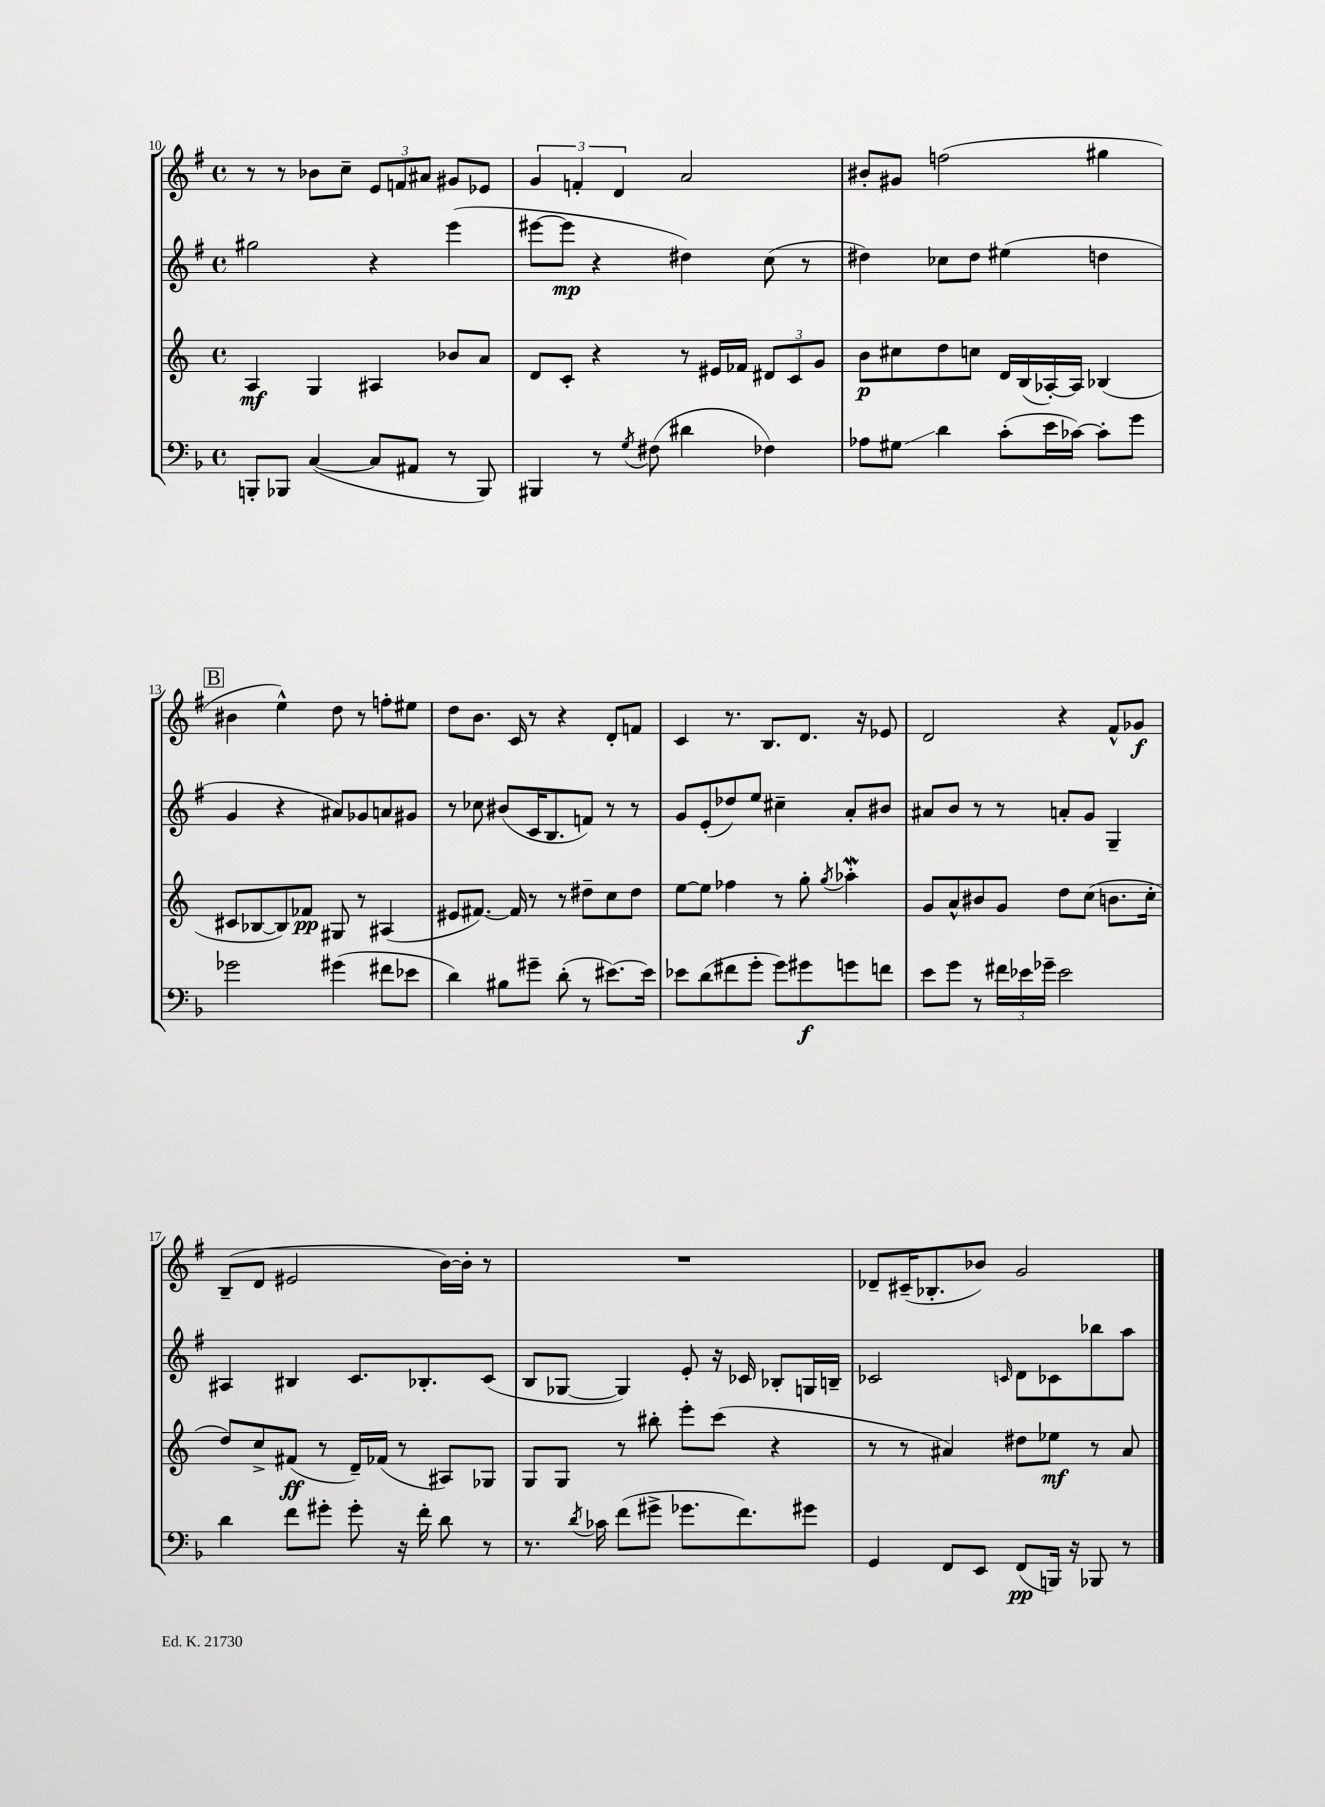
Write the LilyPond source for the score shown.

<<
\new StaffGroup <<
\new Staff = "s0" {
    \clef treble \key g \major \defaultTimeSignature \time 4/4
    r8 r8 bes'8 c''8-- \tuplet 3/2 { e'8 f'8 ais'8 } gis'8 ees'8 |
    \tuplet 3/2 { g'4 f'4-. d'4 } a'2 |
    bis'8-. gis'8 f''2( gis''4 |
    \mark \markup { \box "B" } bis'4 e''4-^) d''8 r8 f''8-. eis''8 |
    d''8 b'8. c'16 r8 r4 d'8-. f'8 |
    c'4 r8. b8. d'8. r16 ees'8 |
    d'2 r4 fis'8-^ ges'8\f |
    b8--( d'8 eis'2 b'16~) b'16-. r8 |
    R1 |
    des'8-- cis'16--( bes8.-. bes'8) g'2 \bar "|." |
}
\new Staff = "s1" {
    \clef treble \key g \major \defaultTimeSignature \time 4/4
    gis''2 r4 e'''4( |
    eis'''8~ eis'''8\mp r4 dis''4) c''8( r8 |
    dis''4) ces''8 dis''8 eis''4( d''4 |
    \mark \markup { \box "B" } g'4 r4 ais'8) ges'8 a'8 gis'8 |
    r8 ces''8 bis'8( c'16 b8. f'8) r8 r8 |
    g'8 e'8-.( des''8) e''8 cis''4-- a'8-. bis'8 |
    ais'8 b'8 r8 r8 a'8-. g'8 g4-- |
    ais4 bis4 c'8. bes8.-. c'8( |
    b8 ges8~ ges4) e'8-. r16 ces'16 bes8-. g16 b16-- |
    ces'2 \grace { c'16 } d'8 ces'8 bes''8 a''8 \bar "|." |
}
\new Staff = "s2" {
    \clef treble \key c \major \defaultTimeSignature \time 4/4
    a4\mf g4 ais4 bes'8 a'8 |
    d'8 c'8-. r4 r8 eis'16 fes'16 \tuplet 3/2 { dis'8 c'8 g'8 } |
    b'8\p cis''8 d''8 c''8 d'16 b16( aes16~-.) aes16 bes4( |
    \mark \markup { \box "B" } cis'8 bes8~ bes8) fes'8\pp gis8 r8 ais4( |
    eis'8 fis'8.~) fis'16 r8 r8 dis''8-- c''8 dis''8 |
    e''8~ e''8 fes''4 r8 g''8-. \acciaccatura { g''8 } aes''4-.\mordent |
    g'8 a'8-^ bis'8 g'8 d''8 c''8( b'8. c''16-. |
    d''8) c''8-> fis'8\ff( r8 d'16--) fes'16( r8 ais8) ges8 |
    g8 g8 r8 bis''8-. e'''8-. c'''8( r4 |
    r8 r8 ais'4) dis''8 ees''8\mf r8 ais'8 \bar "|." |
}
\new Staff = "s3" {
    \clef bass \key f \major \defaultTimeSignature \time 4/4
    b,,8-. bes,,8 c4~( c8 ais,8 r8 bes,,8) |
    bis,,4 r8 \acciaccatura { g8 } fis8( dis'4 fes4) |
    aes8 gis8\glissando d'4 c'8-.( e'16 ces'16~) ces'8-. g'8 |
    \mark \markup { \box "B" } ges'2 gis'4( fis'8 ees'8 |
    d'4) bis8 gis'8-- d'8-.( r8 eis'8.~) eis'16 |
    ees'8 d'8( fis'8 g'8-. g'8) gis'8\f g'8 f'8 |
    e'8 g'8 r8 \tuplet 3/2 { fis'16 ees'16 ges'16-- } ees'2 |
    d'4 f'8 gis'8-. gis'8-. r16 f'16-. d'8 r8 |
    r8. \acciaccatura { d'8 } ces'16 f'8( gis'8-> ges'8. f'8.) gis'8 |
    g,4 f,8 e,8 f,8\pp( b,,16) r16 bes,,8 r8 \bar "|." |
}
>>
>>
\layout { \context { \Score currentBarNumber = #10 } }
